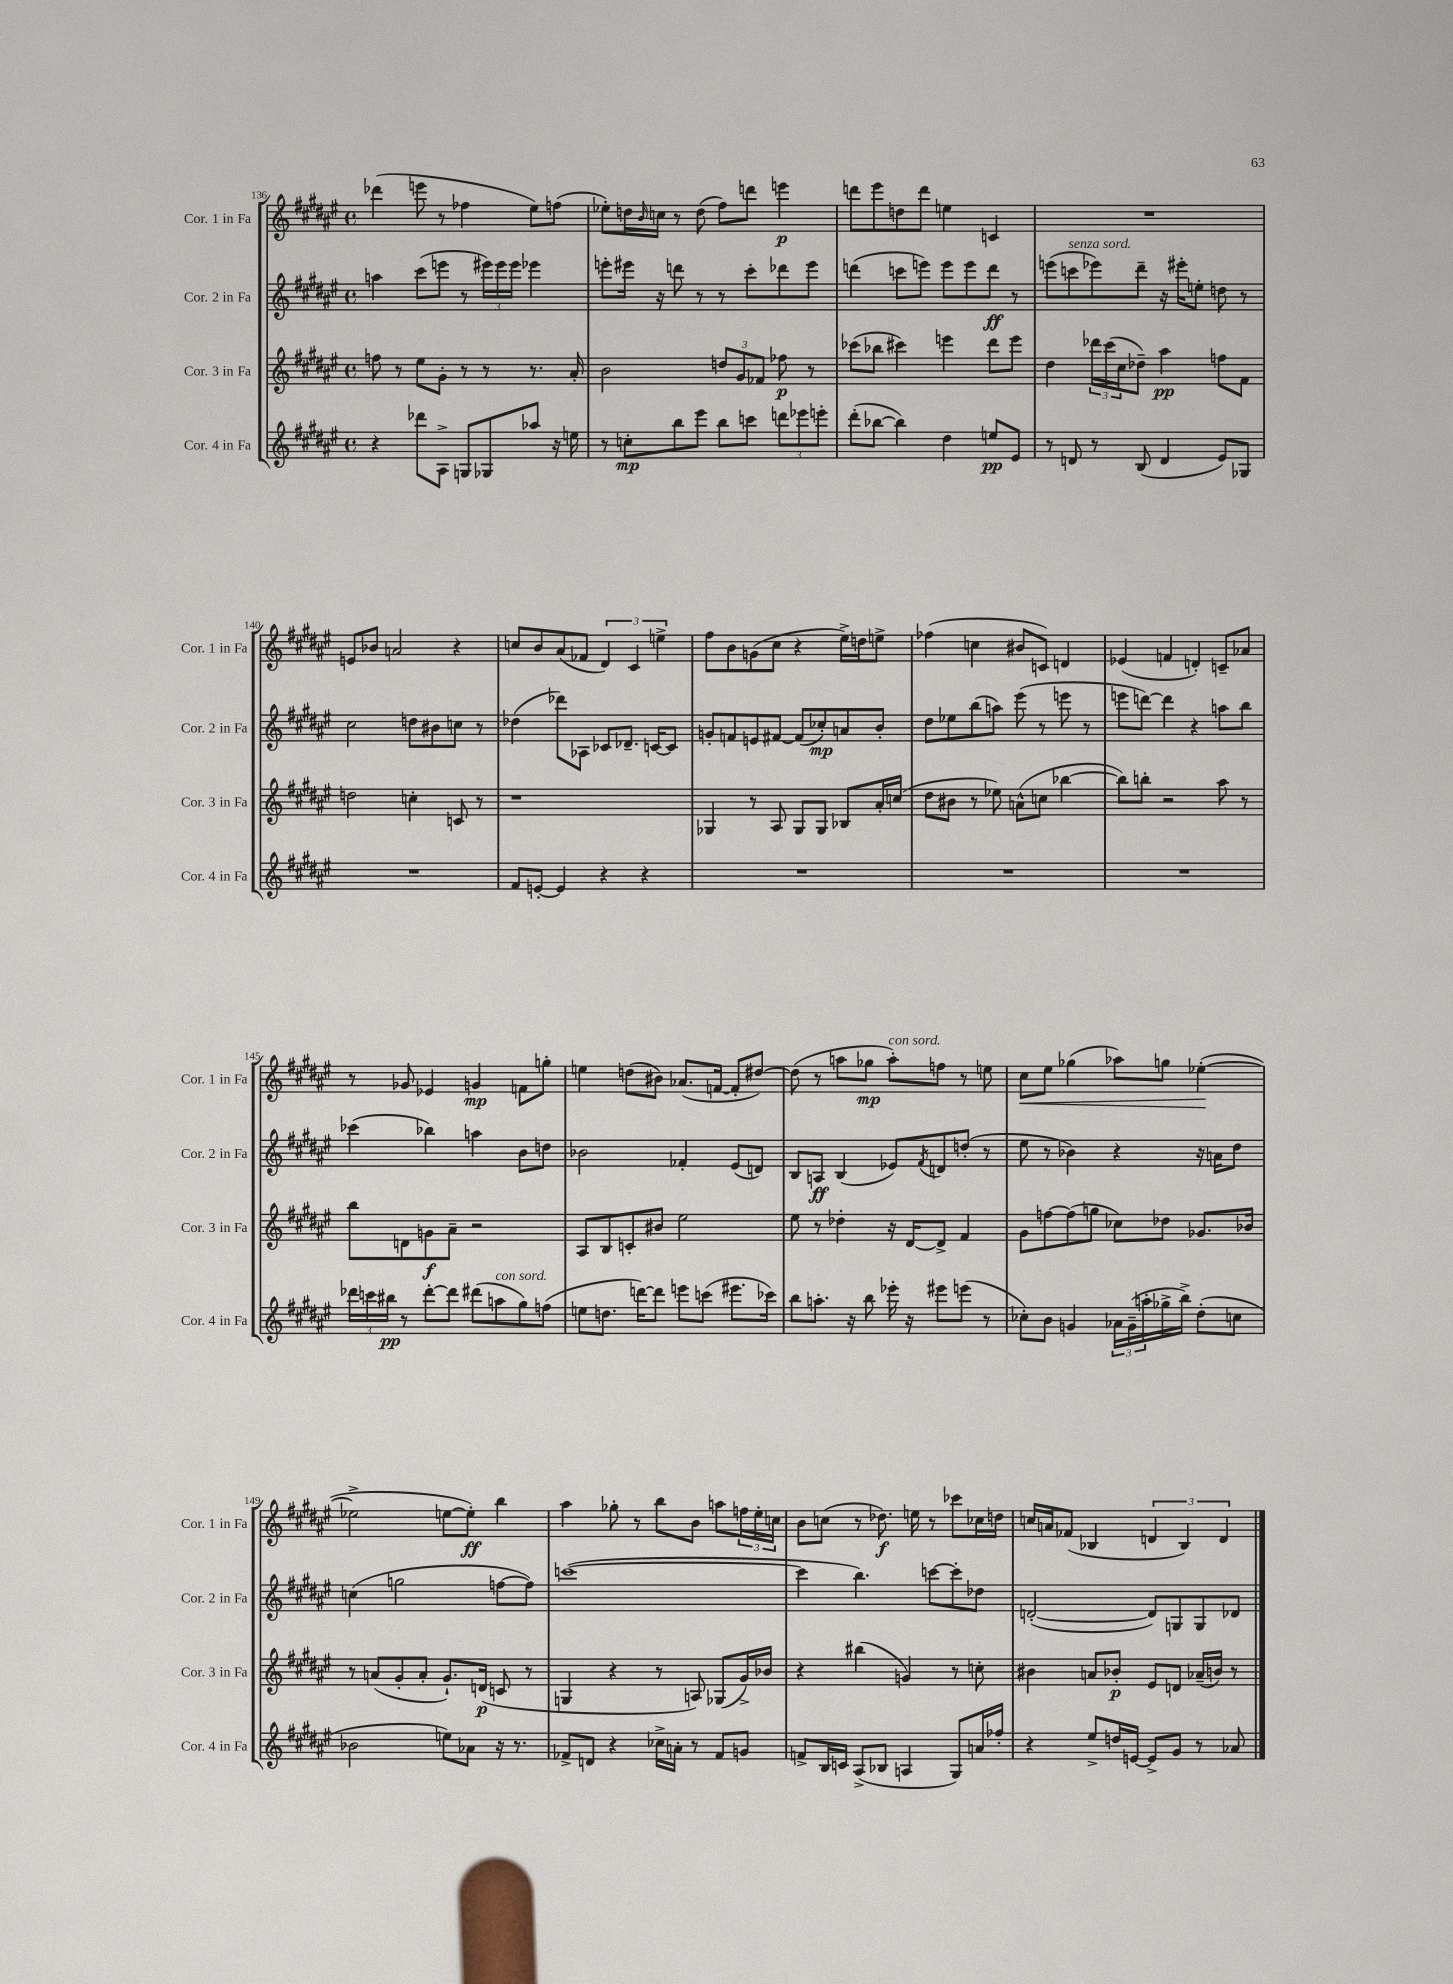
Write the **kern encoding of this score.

**kern	**kern	**kern	**kern
*staff4	*staff3	*staff2	*staff1
*clefG2	*clefG2	*clefG2	*clefG2
*k[f#c#g#d#a#e#]	*k[f#c#g#d#a#e#]	*k[f#c#g#d#a#e#]	*k[f#c#g#d#a#e#]
*M4/4	*M4/4	*M4/4	*M4/4
*met(c)	*met(c)	*met(c)	*met(c)
4r	8ff	4aa	(4ddd-
.	8r	.	.
8ddd-	8ee#	(8ccc#	8eee
8A#^	8g#'	8eee	8r
8G	8r	8r	4ff-
8G-	8r	24eee#)	.
.	.	24eee#	.
.	.	24eee#	.
8aa-	8.r	4eee-	8ee#)
16r	.	.	(8ff
16ee	16a#'	.	.
=	=	=	=
8r	2b	8eee'	8ee-')
8cc'	.	16eee#	16dd
.	.	.	16qqb
.	.	16r	16cc
8bb	.	8ddd	8r
8eee#	.	8r	(8dd
8bb	12dd	8r	8ff#)
.	12g#	.	.
8ccc	.	8ccc#'	8ddd
.	12f-	.	.
12ddd	8ff-	8ddd-	4eee
12eee-	.	.	.
.	8r	8eee#	.
12eee'	.	.	.
=	=	=	=
(8ddd#'	(8ccc-	(4ddd	8ddd
[8bb-	8bb-	.	8eee#
4bb-])	4ccc#)	8ccc	8dd
.	.	8eee)	8ddd
4dd#	4eee	8eee	4ee
.	.	8eee	.
8ee	8ddd#	8ddd	4c
8e#	8eee	8r	.
=	=	=	=
8r	4dd#	(8eee	1r
8d	.	8ccc	.
8r	24ddd-	8eee-)	.
.	(24ccc#	.	.
.	24cc#	.	.
(8B	8dd-~)	8ddd#~	.
4d	4aa#	16r	.
.	.	16eee#'	.
.	.	8ee'	.
8e#)	8ff	8dd	.
8G-	8f#	8r	.
=	=	=	=
1r	2dd	2cc#	8e
.	.	.	8b-
.	.	.	2a
.	4cc'	8dd	.
.	.	8b#	.
.	8c	8cc	4r
.	8r	8r	.
=	=	=	=
8f#	1r	(4dd-	8cc
[8e'	.	.	8b
4e]	.	8ddd-)	(8a#
.	.	8A-	8f-
4r	.	8c-	6d#)
.	.	8.d-~	.
.	.	.	6c#
4r	.	.	.
.	.	[16c	.
.	.	.	6ee^
.	.	8c]	.
=	=	=	=
1r	4G-	8g'	8ff#
.	.	8f	8b
.	8r	8e	(8g
.	8A#	[8f#	8cc#
.	8G-	(8f#]	4r
.	8G-	8cc-')	.
.	8B-	8a	16ee#^)
.	.	.	16dd
.	16a#'	8b'	8ee^
.	(16cc	.	.
=	=	=	=
1r	8dd#	8dd#	(4ff-
.	8b#	8ee-	.
.	8r	(8bb	4cc
.	8ee-)	8aa)	.
.	(8a^^	(8eee#	8b#
.	8cc	8r	8c)
.	[4bb-	8eee	4d
.	.	8r	.
=	=	=	=
1r	8bb-])	8eee	(4e-
.	8bb'	[8ddd)	.
.	2r	4ddd]	4f
.	.	4r	4d')
.	8aa#	8aa	8c~
.	8r	8bb	8a-
=	=	=	=
24ddd-	8bb	(4ccc-	8r
24ccc	.	.	.
24bb#	.	.	.
8r	8d	.	8g-
[8ddd-'	8g	4bb-)	4e-
8ddd-]	8a#~	.	.
(8ddd#	2r	4aa	4g
8aa	.	.	.
8gg#)	.	8b	8f
(8ff	.	8dd	8gg'
=	=	=	=
8ee	8A#	2b-	4ee
8.dd	8B	.	.
.	8c'	.	(8dd
[16ddd)	.	.	.
8ddd]	8b#	.	8b#)
8eee	2ee#	4f-'	(8.a-
(8ccc	.	.	.
.	.	.	[16f
8.eee#	.	(8e#	8f']
.	.	8d)	[8dd#)
16ccc-)	.	.	.
=	=	=	=
8bb	8ee#	8B	(8dd#]
8.aa'	8r	8A	8r
.	4dd-'	(4B	8aa
16r	.	.	.
8bb	.	.	8gg-
16eee-'	16r	8e-)	8aa')
16r	[16d#	.	.
.	.	8qf#	.
8eee#	8d#^]	8d	8ff
(8eee	4f#	(8dd'	8r
8r	.	8r	8ee
=	=	=	=
8cc-')	8g#	8ee#	8cc#
8b	[8ff	8r	8ee#
4g	(8ff]	4b-)	(4gg-
.	8gg	.	.
24a-	8cc-)	4r	8aa-)
(24g~	.	.	.
24aa'	.	.	.
16gg-^	8dd-	.	8gg
16bb^)	.	.	.
(8dd#'	8.g-	16r	([4ee-'
.	.	16a	.
8cc	.	8dd#	.
.	16b-	.	.
=	=	=	=
2b-	8r	(4cc	2ee-^]
.	(8a	.	.
.	8g#'	2gg	.
.	8a'	.	.
8ee)	8.g#`)	.	[8ee
8a-	.	.	8ee'])
.	(16d	.	.
16r	8c	[8ff	4bb
8.r	.	.	.
.	8r	8ff])	.
=	=	=	=
8f-^	4G	([1ccc	4aa#
8d	.	.	.
4r	4r	.	8gg-'
.	.	.	8r
16cc-^	8r	.	8bb
16a'	.	.	.
8r	8A)	.	8b
8f-	(8G-	.	8aa
8g	16g#^)	.	24ff
.	.	.	24ee#'
.	16b-	.	.
.	.	.	24cc
=	=	=	=
8f^	4r	4ccc]	8b
16B	.	.	(8cc
16c	.	.	.
(8A#^	(4bb#	4.bb)	8r
8B-	.	.	8.dd-)
4A	4g)	.	.
.	.	.	16ee
.	.	[8ccc	8r
8G#)	8r	8ccc']	8ccc-
16a	8cc'	8dd-	16cc-
16ff-'	.	.	16dd
=	=	=	=
4r	4b#	([2d'	16cc
.	.	.	16a
.	.	.	(8f-
8ee#^	8a	.	4B-
16dd	8b-'	.	.
[16e	.	.	.
8e^]	8e#	8d])	6d
8g#	8d	8G	.
.	.	.	6B-)
8r	(16a-~	8G	.
.	16b)	.	.
.	.	.	6d
8a-	8r	8d-	.
==	==	==	==
*-	*-	*-	*-
